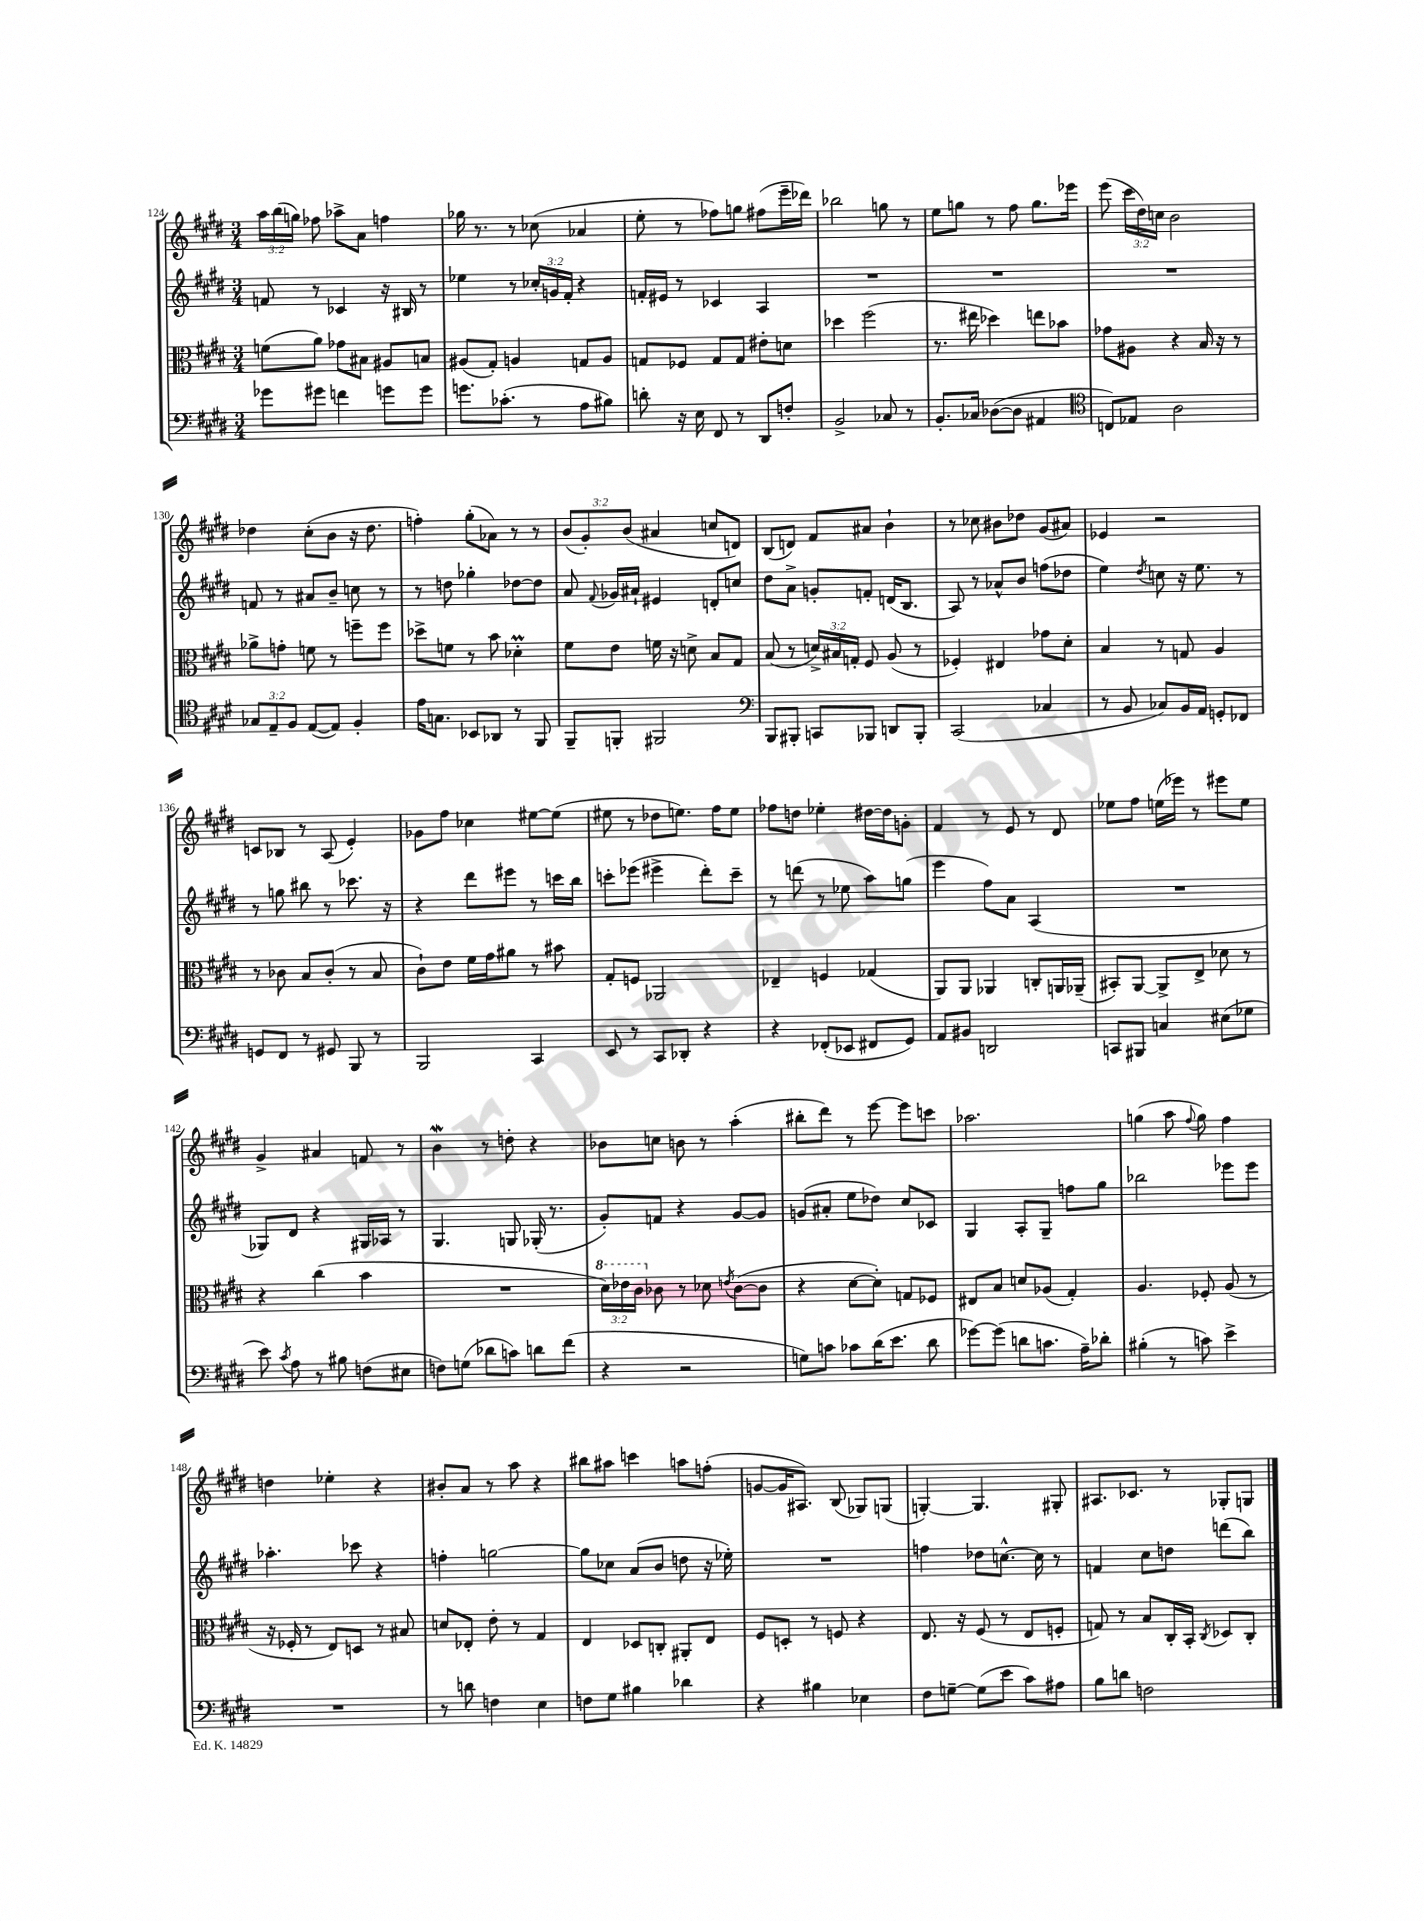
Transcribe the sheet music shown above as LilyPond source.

<<
\new StaffGroup <<
\new Staff = "s0" {
    \clef treble \key e \major \numericTimeSignature \time 3/4 \override Staff.TupletNumber.text = #tuplet-number::calc-fraction-text
    \autoBeamOff \tuplet 3/2 { a''16[ b''16( g''16]) } fes''8 aes''8[-> a'8] f''4 |
    ges''16 r8. r8 ces''8( aes'4 |
    e''8-. r8 fes''8[) g''8] fis''8[( e'''16-- des'''16]) |
    bes''2 g''8 r8 |
    e''8[ g''8] r8 fis''8 g''8.[ ees'''16] |
    e'''8( \tuplet 3/2 { cis'''16[ dis''16) c''16] } b'2 |
    des''4 cis''8[-.( b'8] r16 des''8. |
    f''4-.) gis''8[-.( aes'8]) r8 r8 |
    \tuplet 3/2 { b'8[( gis'8-.) b'8]( } ais'4 c''8[ d'8]) |
    b8[( d'8]) fis'8[ ais'8] b'4-! |
    r8 ces''8 bis'8[ des''8] gis'8[( ais'8]) |
    ees'4 r2 |
    c'8[ bes8] r8 a8( e'4-.) |
    ges'8[ fis''8] ces''4 eis''8[~ eis''8]( |
    eis''8 r8 des''8[ e''8.]) fis''16[ e''8] |
    fes''8[ d''8] ees''4-. dis''16[~ dis''16 g'8]-. |
    fis'4 r8 e'8 r8 dis'8 |
    ees''8[ fis''8] e''16[( ees'''16]) r8 eis'''8[ e''8] |
    gis'4-> ais'4 f'8 r8 |
    b'4\mordent r8 d''8-. r4 |
    bes'8[ c''8] b'8 r8 a''4-.( |
    bis''8[-. dis'''8]) r8 e'''8~ e'''8[ c'''8] |
    aes''2. |
    g''4( a''8 \appoggiatura { fis''8 } g''8) fis''4 |
    d''4 ees''4-. r4 |
    bis'8[-. a'8] r8 a''8 r4 |
    bis''8[ ais''8] c'''4 a''8[ f''8]-.( |
    g'8[~ g'16 ais8.]) b8( ges8[) g8]( |
    g4~-.) g4. gis8-. |
    ais8.[ ces'8.] r8 ges8[-. g8] \bar "|." |
}
\new Staff = "s1" {
    \clef treble \key e \major \numericTimeSignature \time 3/4 \override Staff.TupletNumber.text = #tuplet-number::calc-fraction-text
    \autoBeamOff f'8 r8 ces'4 r16 bis16 r8 |
    ees''4 r8 \tuplet 3/2 { ces''16[-. g'16 fis'16]-. } r4 |
    f'16[-. eis'16] r8 ces'4 a4 |
    R2. |
    R2. |
    R2. |
    f'8 r8 ais'8[ b'8]-- c''8 r8 |
    r8 d''8 ges''4-. des''8[~ des''8] |
    a'8 \appoggiatura { fis'8 } ges'16[ ais'16]-! eis'4 d'8[-. c''8] |
    dis''8[ a'8]-> g'8[-. f'8]-. d'16[( b8.] |
    a8) r8 aes'8[-^ b'8] f''8[( des''8] |
    e''4) \acciaccatura { dis''8 } c''8 r16 e''8. r8 |
    r8 g''8 bis''8 r8 ces'''8. r16 |
    r4 dis'''8[ eis'''8] r8 c'''16[ b''16] |
    c'''8[-. ees'''8]( eis'''4-> dis'''8[-.) c'''8]-- |
    r8 d'''8( r8 ees''8 a''8[) g''8]( |
    e'''4 fis''8[) a'8] a4( |
    R2. |
    ges8[) dis'8] r4 gis16[ aes16] r8 |
    gis4. g8 ges16-.( r8. |
    gis'8[-.) f'8] r4 gis'8[~ gis'8] |
    g'8[( ais'8]-. e''8[ des''8]) cis''8[ ces'8] |
    gis4 a8[-. gis8]-- f''8[ gis''8] |
    bes''2 ees'''8[ ees'''8] |
    aes''4.-. ces'''8 r4 |
    f''4-. g''2~ |
    g''8[ ces''8] a'8[( b'8] d''8 r16 ees''16-.) |
    R2. |
    f''4 des''8[ c''8.]~-^ c''16 r8 |
    f'4 cis''8[ d''8] d'''8[( b''8]) \bar "|." |
}
\new Staff = "s2" {
    \clef alto \key e \major \numericTimeSignature \time 3/4 \override Staff.TupletNumber.text = #tuplet-number::calc-fraction-text
    \autoBeamOff f'8[( a'8]) ges'8[ bis8] ais8[ b8] |
    ais8[( gis8]-.) a4 g8[ a8] |
    g8[ fes8] g8[ g8] eis'8[-. d'8] |
    des''4 fis''2( |
    r8. eis''16 des''4) e''8[ bes'8] |
    ges'8[ ais8] r4 b16 r16 r8 |
    aes'8[-> g'8]-. f'8 r8 f''8[-- f''8] |
    des''8[-> f'8] r8 b'8 des'4-.\prall |
    fis'8[ e'8] f'16 r16 d'8-> b8[ gis8] |
    b8( r8 \tuplet 3/2 { d'16[->) bis16 g16]-. } fis8 a8( r8 |
    fes4-.) eis4 ges'8[ dis'8]-. |
    b4 r8 g8 a4 |
    r8 ces'8 b8[ ces'8]-.( r8 b8 |
    cis'8[-!) e'8] fis'16[ gis'16 ais'8] r8 bis'8 |
    gis8[-. f8] aes,2 |
    ees4-- f4 ges4( |
    a,8[) a,8] aes,4 c8[-. a,16 aes,16]--( |
    bis,8[-.) a,8]~ a,8[-> e8]-> des'8 r8 |
    r4 cis''4( b'4 |
    R2. |
    \tuplet 3/2 { \ottava #1 dis''16[) ees''16 cis''16] \ottava #0 } ces'8 r8 des'8 \acciaccatura { e'!8 } ces'8[~( ces'8] |
    r4 dis'8[~ dis'8]-.) g8[ fes8] |
    eis8[ b8] d'8[ aes8]( gis4-.) |
    a4. fes8-. a8( r8 |
    r16 fes16-. r8 e8[) d8] r8 bis8 |
    d'8[ ees8]-. e'8-. r8 gis4 |
    e4 des8[ c8]-. ais,8[-. e8] |
    fis8[ d8]-. r8 f8 r4 |
    e8. r16 fis8( r8 e8[ f8]-. |
    g8) r8 b8[ cis16-. b,16]-. \acciaccatura { cis8 } des8[ cis8]-. \bar "|." |
}
\new Staff = "s3" {
    \clef bass \key e \major \numericTimeSignature \time 3/4 \override Staff.TupletNumber.text = #tuplet-number::calc-fraction-text
    \autoBeamOff ges'8[ gis'8] f'4 g'8[ g'8] |
    g'8.[ ces'8.]-.( r8 a8[ bis8]) |
    d'8-. r16 e16 fis,8 r8 dis,8[ f8]-. |
    b,2-> ces8 r8 |
    b,8.[-. ces16] des8[~( des8] ais,4 |
    \clef tenor c8[) ees8] a2 |
    \tuplet 3/2 { ges8[ e8-- fis8] } e8[~( e8]) fis4-. |
    e'16[ g8.] bes,8[ aes,8] r8 fis,8 |
    fis,8[-- f,8]-. fis,2 |
    \clef bass b,,8[ bis,,8]-. c,8[ bes,,8] d,8[ bes,,8]-. |
    cis,2( ces4 |
    r8 b,8 ces8[) b,16 a,16] g,8[-. fes,8] |
    g,8[ fis,8] r8 gis,8 b,,8 r8 |
    b,,2 cis,4 |
    e,8 r8 cis,8[ des,8]-. r4 |
    r4 fes,8[-.( ees,8] fis,8[ gis,8]) |
    a,8[ bis,8] d,2 |
    c,8[ bis,,8] c4 eis8[( ges8] |
    e'8) \acciaccatura { cis'8 } a8 r8 bis8 f8[( eis8] |
    f8[) g8]( des'8[ c'8]) d'8[ fis'8]( |
    r4 r2 |
    g8[) c'8] ces'8[ dis'16( e'8.] dis'8 |
    ges'8[~) ges'8]( d'8[ c'8.] a16[--) des'8]-. |
    bis4-.( r8 c'8) e'4-> |
    R2. |
    r8 d'8 f4 e4 |
    f8[ gis8] bis4 des'4 |
    r4 bis4 ees4 |
    fis8[ g8]~-- g8[( e'8] cis'8[) ais8] |
    b8[ d'8] f2 \bar "|." |
}
>>
>>
\layout { \context { \Score currentBarNumber = #124 } }
